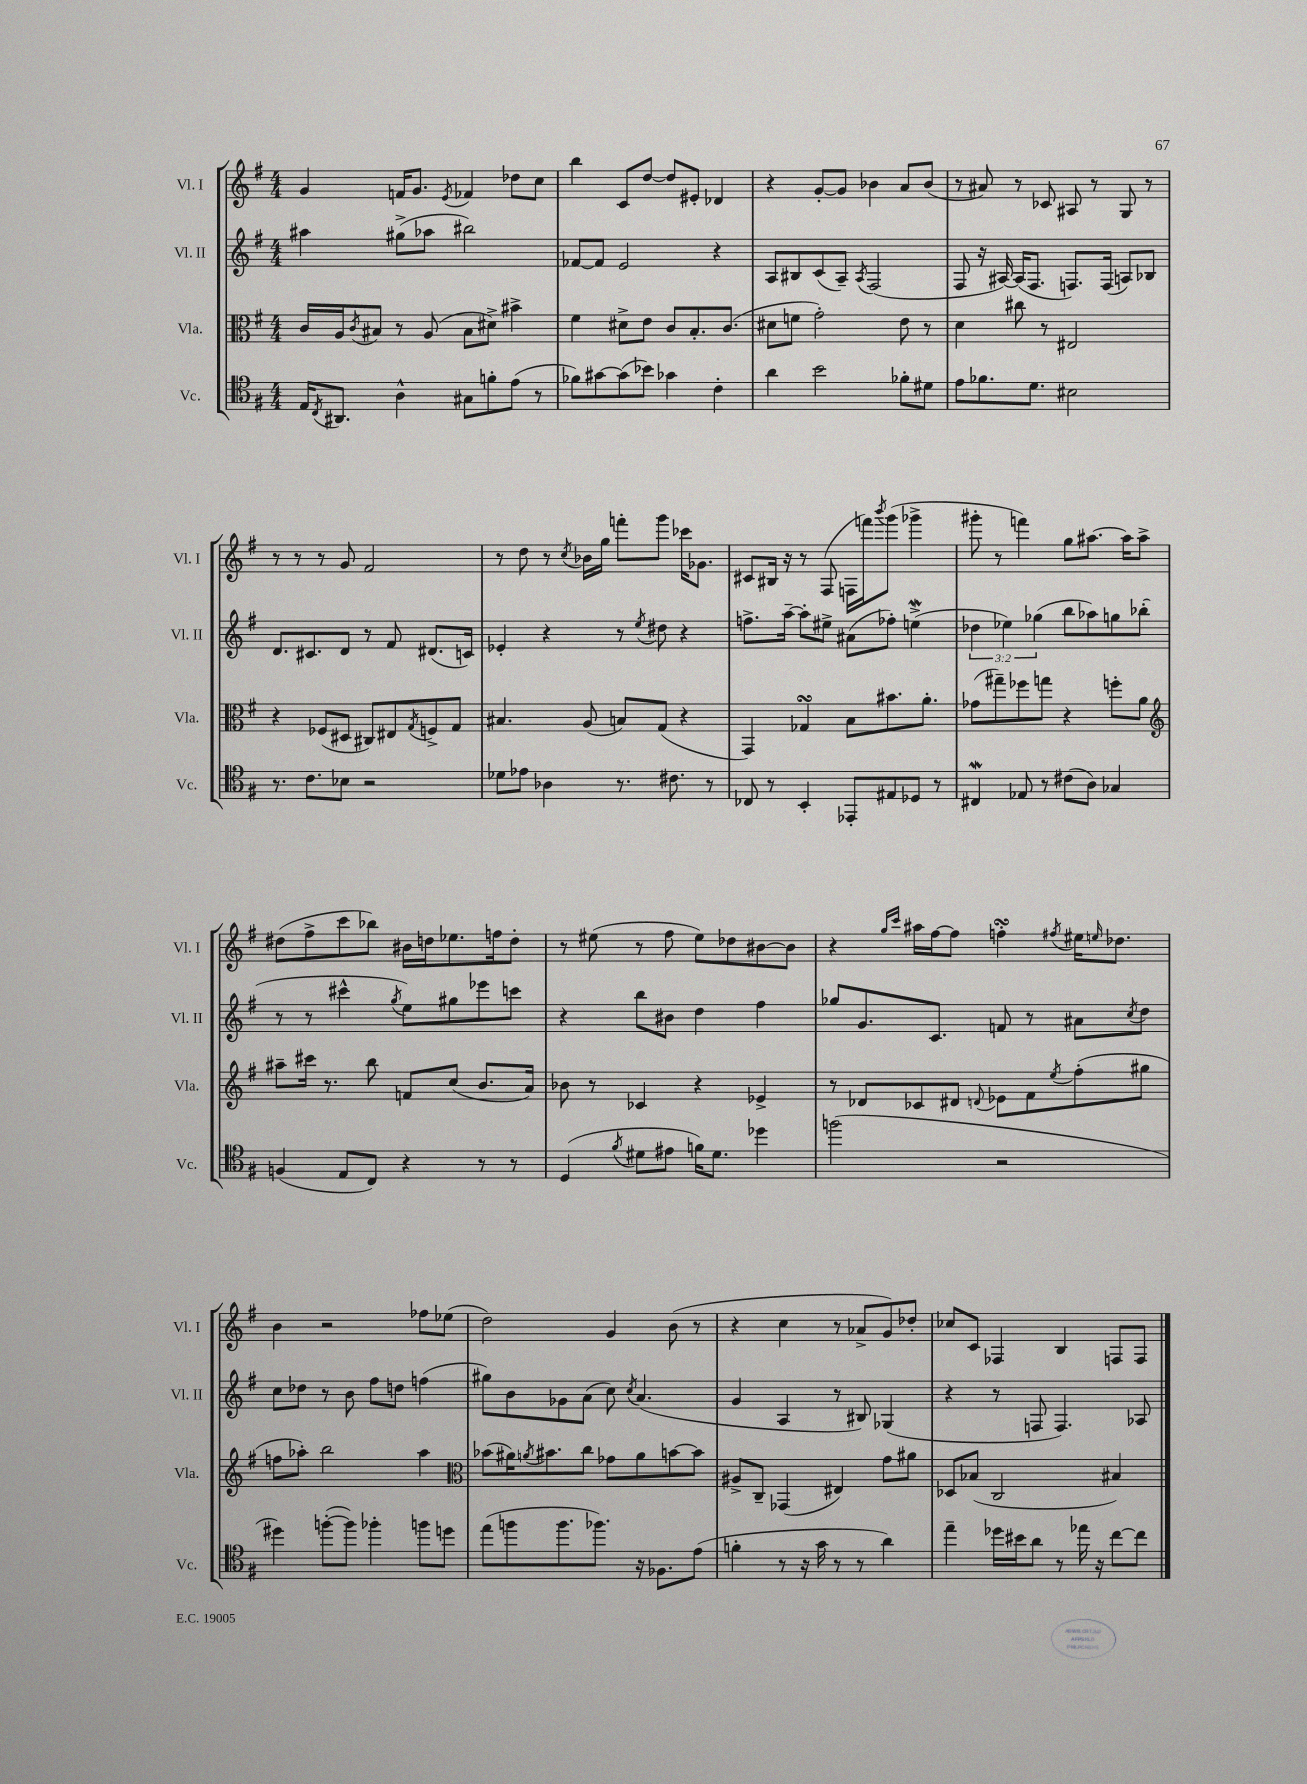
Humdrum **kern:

**kern	**kern	**kern	**kern
*staff4	*staff3	*staff2	*staff1
*clefC4	*clefC3	*clefG2	*clefG2
*k[f#]	*k[f#]	*k[f#]	*k[f#]
*M4/4	*M4/4	*M4/4	*M4/4
16E	16c	4aa#	4g
8qC	.	.	.
8.AA#	16A	.	.
.	8qc	.	.
.	8B#	.	.
4A^^	8r	(8gg#^	16f
.	.	.	8.g
.	(8A	8aa-	.
.	.	.	8qe
8G#	8B#	2bb#)	4f-
8f'	8d#^)	.	.
(8e	4b#^	.	8dd-
8r	.	.	8cc
=	=	=	=
8f-)	4f#	[8f-	4bb
[8g#	.	8f-]	.
(8g#]	8d#^	2e	8c
8b-)	8e	.	[8dd
4g-	8c	.	8dd]
.	8.B'	.	8e#'
4c'	.	4r	4d-
.	(8.c	.	.
=	=	=	=
4a	8d#	8A	4r
.	8f	8B#	.
2b	2g')	(8c	[8g'
.	.	8A~)	8g]
.	.	8qA	.
.	.	(2F#	4b-
8f-'	8e	.	8a
8d#	8r	.	(8b-
=	=	=	=
8e	4d	8F#	8r
8.f-	.	16r	8a#)
.	.	[16A#)	.
.	8cc#	(16A#]	8r
8.d	.	8.F#	.
.	8r	.	8c-
2B#	2E#	8.F)	8A#
.	.	.	8r
.	.	(16F	.
.	.	8A)	8G
.	.	8B-	8r
=	=	=	=
8.r	4r	8.d	8r
.	.	.	8r
8.c	.	8.c#	.
.	(8F-	.	8r
8B-	8D#	8d	8g
2r	8C#)	8r	2f#
.	8E#	8f#	.
.	8qG	.	.
.	8F^	(8.d#	.
.	8G	.	.
.	.	16c)	.
=	=	=	=
8d-	4.B#	4e-'	8r
8e-	.	.	8dd
4A-	.	4r	8r
.	.	.	8qcc
.	(8A	.	16b-
.	.	.	16gg
8.r	8B)	8r	8fff'
.	.	8qee	.
.	(8G	8dd#	8ggg
8.c#	.	.	.
.	4r	4r	16ccc-
.	.	.	8.g-
8r	.	.	.
=	=	=	=
8C-	4GG)	8.ff^	8c#
8r	.	.	16B#
.	.	[16aa~	16r
4BB'	4G-	8aa']	8r
.	.	8ee#^	(8F#
8EE-'	8B	(8a#	16F
.	.	.	16fff)
.	.	.	8qbbb
8E#	8.b#	8ff-')	(8ggg
8D-	.	(4ee^	4ggg-^
.	8.a'	.	.
8r	.	.	.
=	=	=	=
4C#	(8g-	6dd-	8ggg#'
.	8gg#~)	.	8r
.	.	6ee-)	.
8E-	8ff-	.	4fff)
.	.	(6gg-	.
8r	8gg	.	.
(8c#	4r	8bb	8gg
8A)	.	8aa-)	[8.aa#
4G-	8ff'	8gg	.
.	.	.	16aa#]
.	8a	(8bb-'	8aa#^
=	=	=	=
*	*clefG2	*	*
(4F	8aa#~	8r	(8dd#
.	16ccc#	8r	8ff#^
.	8.r	.	.
8E	.	4ccc#^^	8ccc
8C)	8bb	.	8bb-)
.	.	8qgg	.
4r	8f	8ee)	16b#
.	.	.	16dd
.	(8cc	8gg#	8.ee-
8r	8.b	8eee-	.
.	.	.	16ff
8r	.	8ccc	8dd'
.	16a)	.	.
=	=	=	=
(4D	8b-	4r	8r
.	8r	.	(8ee#
8qf#	.	.	.
8d#	4c-	8bb	8r
8e#	.	8b#	8ff#
16f)	4r	4dd	8ee#)
8.d#	.	.	.
.	.	.	8dd-
4dd-	4e-^	4ff#	[8b#
.	.	.	8b#]
=	=	=	=
(2ff	8r	8gg-	4r
.	8d-	8.g	.
.	.	.	16qqgg
.	.	.	16qqccc
.	8c-	.	16aa#
.	.	8.c	[16ff#
.	8d#	.	8ff#]
.	8qqd	.	.
2r	8e-	8f	4ff'
.	8f#	8r	.
.	8qee	.	8qff#
.	(8ff#'	8a#	16ee#
.	.	.	16qqee
.	.	.	8.dd-
.	.	8qcc	.
.	8gg#	8dd	.
=	=	=	=
4dd#)	8ff	8cc	4b
.	8aa-')	8dd-	.
([8ff'	2bb	8r	2r
8ff])	.	8b	.
4ff-'	.	8ff#	.
.	.	8dd	.
8ff	4aa-	(4ff	8ff-
8dd	.	.	(8ee-
=	=	=	=
*	*clefC3	*	*
(8ee	(8b-	8gg#)	2dd)
8ff	16a#)	8b	.
.	8qa	.	.
.	8.b#	.	.
8.ff	.	8g-	.
.	8cc	(8a	.
8.ff-)	.	.	.
.	8g-	8cc)	4g
.	.	8qcc	.
16r	8a	(4.a	.
8.F-	.	.	.
.	[8b	.	(8b
(8e	8b]	.	8r
=	=	=	=
4f'	8A#^	4g	4r
.	8C~	.	.
8r	(4GG-	4A	4cc
16r	.	.	.
16g	.	.	.
8r	4E#)	8r	8r
8r	.	8B#)	8a-^
4a)	8g	(4G-	8g)
.	8a#	.	8dd-'
=	=	=	=
4ee~	8D-	4r	8cc-
.	(8B-	.	8c
16dd-	2C	8r	4F-
16b#	.	.	.
8a	.	8F	.
8r	.	4.F)	4B
16ee-	.	.	.
16r	.	.	.
[8cc	4B#)	.	8F
8cc]	.	8A-	8F
==	==	==	==
*-	*-	*-	*-
